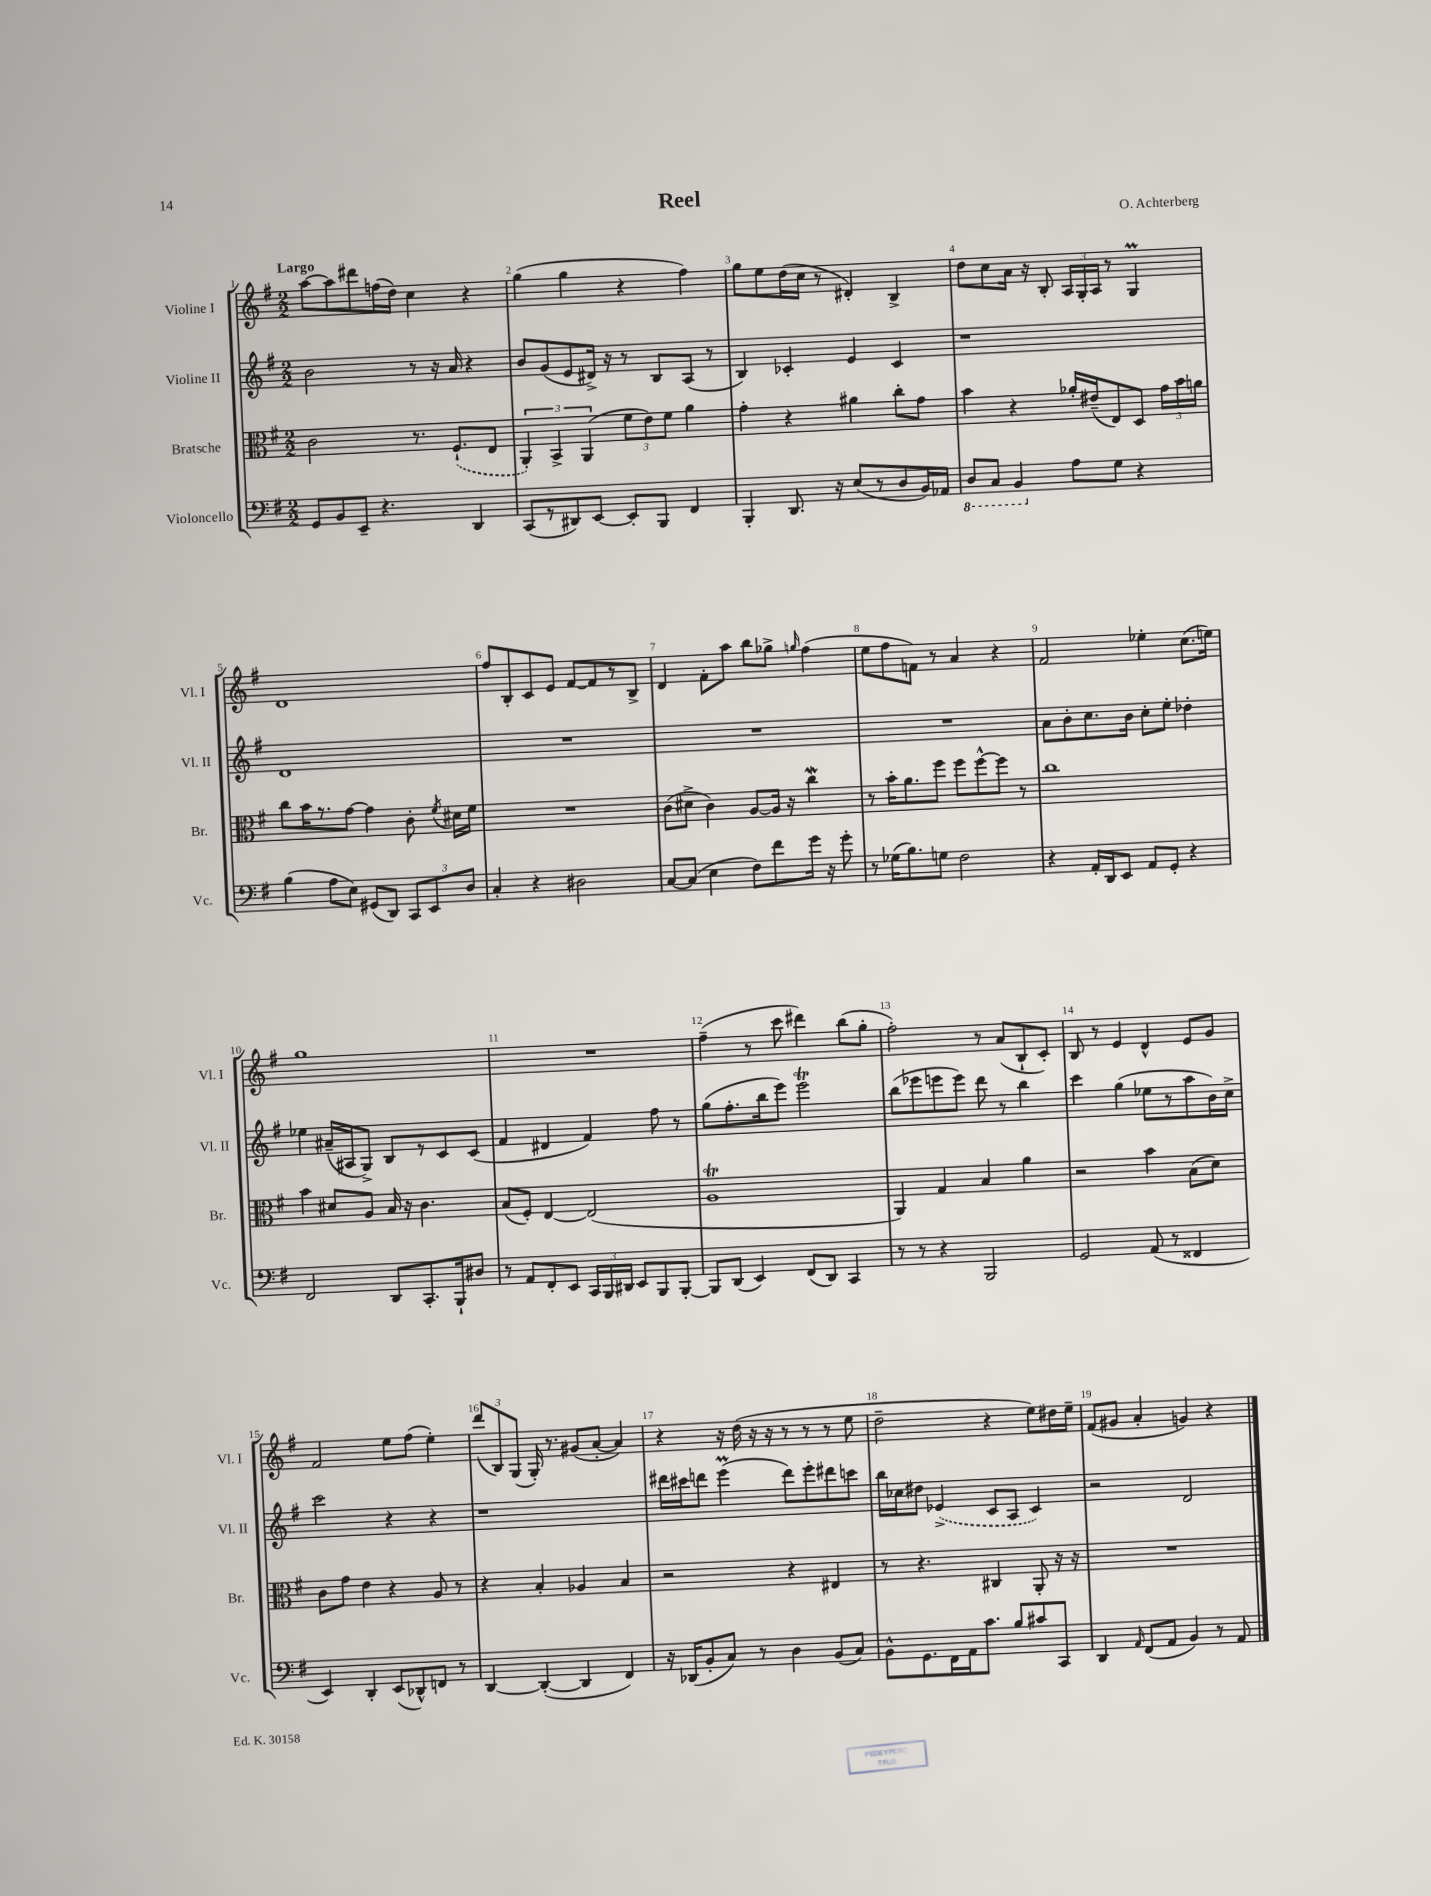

**kern	**kern	**kern	**kern
*staff4	*staff3	*staff2	*staff1
*clefF4	*clefC3	*clefG2	*clefG2
*k[f#]	*k[f#]	*k[f#]	*k[f#]
*M2/2	*M2/2	*M2/2	*M2/2
8GG	2c	2b	[8aa
8BB	.	.	8aa]
8EE~	.	.	8ddd#
4.r	.	.	(16ff
.	.	.	16dd)
.	8.r	8r	4cc
.	.	16r	.
.	(8.F#`	16a	.
4DD	.	4r	4r
.	8E	.	.
=	=	=	=
(8CC	6AA')	8b	(4gg
8r	.	(8g	.
.	6BB^	.	.
8DD#)	.	8e	4gg
.	(6AA	.	.
[8EE	.	16d#^)	.
.	.	16r	.
8EE']	12f#	8r	4r
.	12e)	.	.
8BBB	.	8B	.
.	12f#	.	.
4FF#	4a	(8A	4ff#)
.	.	8r	.
=	=	=	=
4BBB'	4g'	4B)	8gg
.	.	.	8ee
8.DD	4r	4c-'	(16dd
.	.	.	16cc
.	.	.	8r
16r	.	.	.
(8E	4a#	4e	4d#')
8r	.	.	.
8D	8cc'	4c-	4B^
16BB)	8g	.	.
16AA-	.	.	.
=	=	=	=
8DD	4b	1r	8dd
8CC	.	.	8cc
4BBB	4r	.	16a
.	.	.	16r
.	.	.	8B'
8A	16a-'	.	24A
.	.	.	24G'
.	(16e#~	.	.
.	.	.	24A
8G	8E)	.	8r
4r	8D	.	4G
.	24g	.	.
.	24b	.	.
.	24a	.	.
=	=	=	=
(4B	8cc	1d	1d
.	16b	.	.
.	8.r	.	.
8A	.	.	.
8E)	[8g	.	.
(8GG#	4g]	.	.
8DD)	.	.	.
12CC	8c'	.	.
12EE	.	.	.
.	8qf#	.	.
.	16d#	.	.
12D	.	.	.
.	16f#	.	.
=	=	=	=
4C'	1r	1r	8ff#
.	.	.	8B'
4r	.	.	8c
.	.	.	8e
2D#	.	.	[8f#
.	.	.	8f#]
.	.	.	8r
.	.	.	8B^
=	=	=	=
[8C	(8c	1r	4d
(8C]	8d#^	.	.
4E	4c)	.	8f#'
.	.	.	8aa
8F#)	[8A	.	8bb
8f#	16A]	.	8gg-^
.	16r	.	.
.	.	.	16qqgg
16g	4cc	.	(4ff#
16r	.	.	.
8g'	.	.	.
=	=	=	=
8r	8r	1r	8ee
(16G-	16b'	.	8ff#
8.B)	8.a	.	.
.	.	.	8f)
8G	8ff#	.	8r
2F#	8ff#	.	4a
.	[8ff#^^	.	.
.	8ff#]	.	4r
.	8r	.	.
=	=	=	=
4r	1cc	8a	2f#
.	.	8b'	.
16AA'	.	8.cc	.
16DD	.	.	.
8EE	.	.	.
.	.	16b	.
8AA	.	8cc'	4ee-'
8GG'	.	8ee'	.
4r	.	4dd-'	(8.cc
.	.	.	16ee)
=	=	=	=
2FF#	4b	4ee-	1gg
.	8d#	(16a#~	.
.	.	16A#	.
.	8A	8G^)	.
8DD	16B	8B	.
.	16r	.	.
8.CC'	4.c	8r	.
.	.	8c	.
16BBB`	.	.	.
8D#	.	(8c	.
=	=	=	=
8r	(8B	4f#	1r
8AA	8F#')	.	.
8FF#'	[4E	4d#	.
8EE	.	.	.
24CC	(2E]	4f#)	.
24BBB	.	.	.
24DD#	.	.	.
8EE	.	.	.
8BBB	.	8ff#	.
[8BBB'	.	8r	.
=	=	=	=
8BBB]	1A	(8gg	(4ff#~
(8DD	.	8.ff#'	.
4EE)	.	.	8r
.	.	16bb	.
.	.	8eee)	8ccc
(8FF#	.	2eee	4ddd#)
8DD)	.	.	.
4CC	.	.	(8bb
.	.	.	8gg'
=	=	=	=
8r	4AA)	(8bb	2ff#')
8r	.	8eee-	.
4r	4G	8eee	.
.	.	8eee)	.
2BBB	4B	8ddd	8r
.	.	8r	(8a
.	4a	4bb	8B`
.	.	.	8c')
=	=	=	=
2GG	2r	4ccc	8B
.	.	.	8r
.	.	(4gg	4e
(8AA	4b	8ee-	4d^^
8r	.	8r	.
4FF##	(8B	8aa	8e
.	8d)	16b)	8g
.	.	16cc^	.
=	=	=	=
4EE)	8c	2ccc	2f#
.	8g	.	.
4DD'	4e	.	.
(8EE	4r	4r	8ee
8DD-^^)	.	.	(8ff#
8FF	8A	4r	4ee')
8r	8r	.	.
=	=	=	=
[4DD	4r	1r	(12ddd
.	.	.	12B)
.	.	.	(12G
(4DD'_	4B'	.	16G')
.	.	.	8.r
4DD]	4A-	.	(8g#
.	.	.	[8a'
4FF#)	4B	.	4a])
=	=	=	=
16r	2r	16ddd#	4r
(16DD-	.	16ccc#	.
8BB'	.	8ddd	.
8C)	.	(4eee	16r
.	.	.	(16dd
8r	.	.	16r
.	.	.	16r
4D	4r	8ddd)	8r
.	.	8eee'	8r
(8BB	4E#	8ddd#	8r
8C)	.	8ccc	8ee
=	=	=	=
8BB^^	8r	16bb	2dd~
.	.	16cc-	.
8.GG	4.r	8dd#	.
.	.	(4e-^	.
16FF#	.	.	.
16AA	.	.	.
8.c	.	.	.
.	4C#	8c	4r
8B	.	8A	.
8c#	8AA'	4c)	8ee)
8CC	16r	.	16dd#
.	16r	.	16ee~
=	=	=	=
4DD	1r	2r	(8f#
.	.	.	8g#
16qqAA	.	.	.
(8FF#	.	.	4a'
8AA	.	.	.
4BB)	.	2d	4g)
8r	.	.	4r
8AA	.	.	.
==	==	==	==
*-	*-	*-	*-
